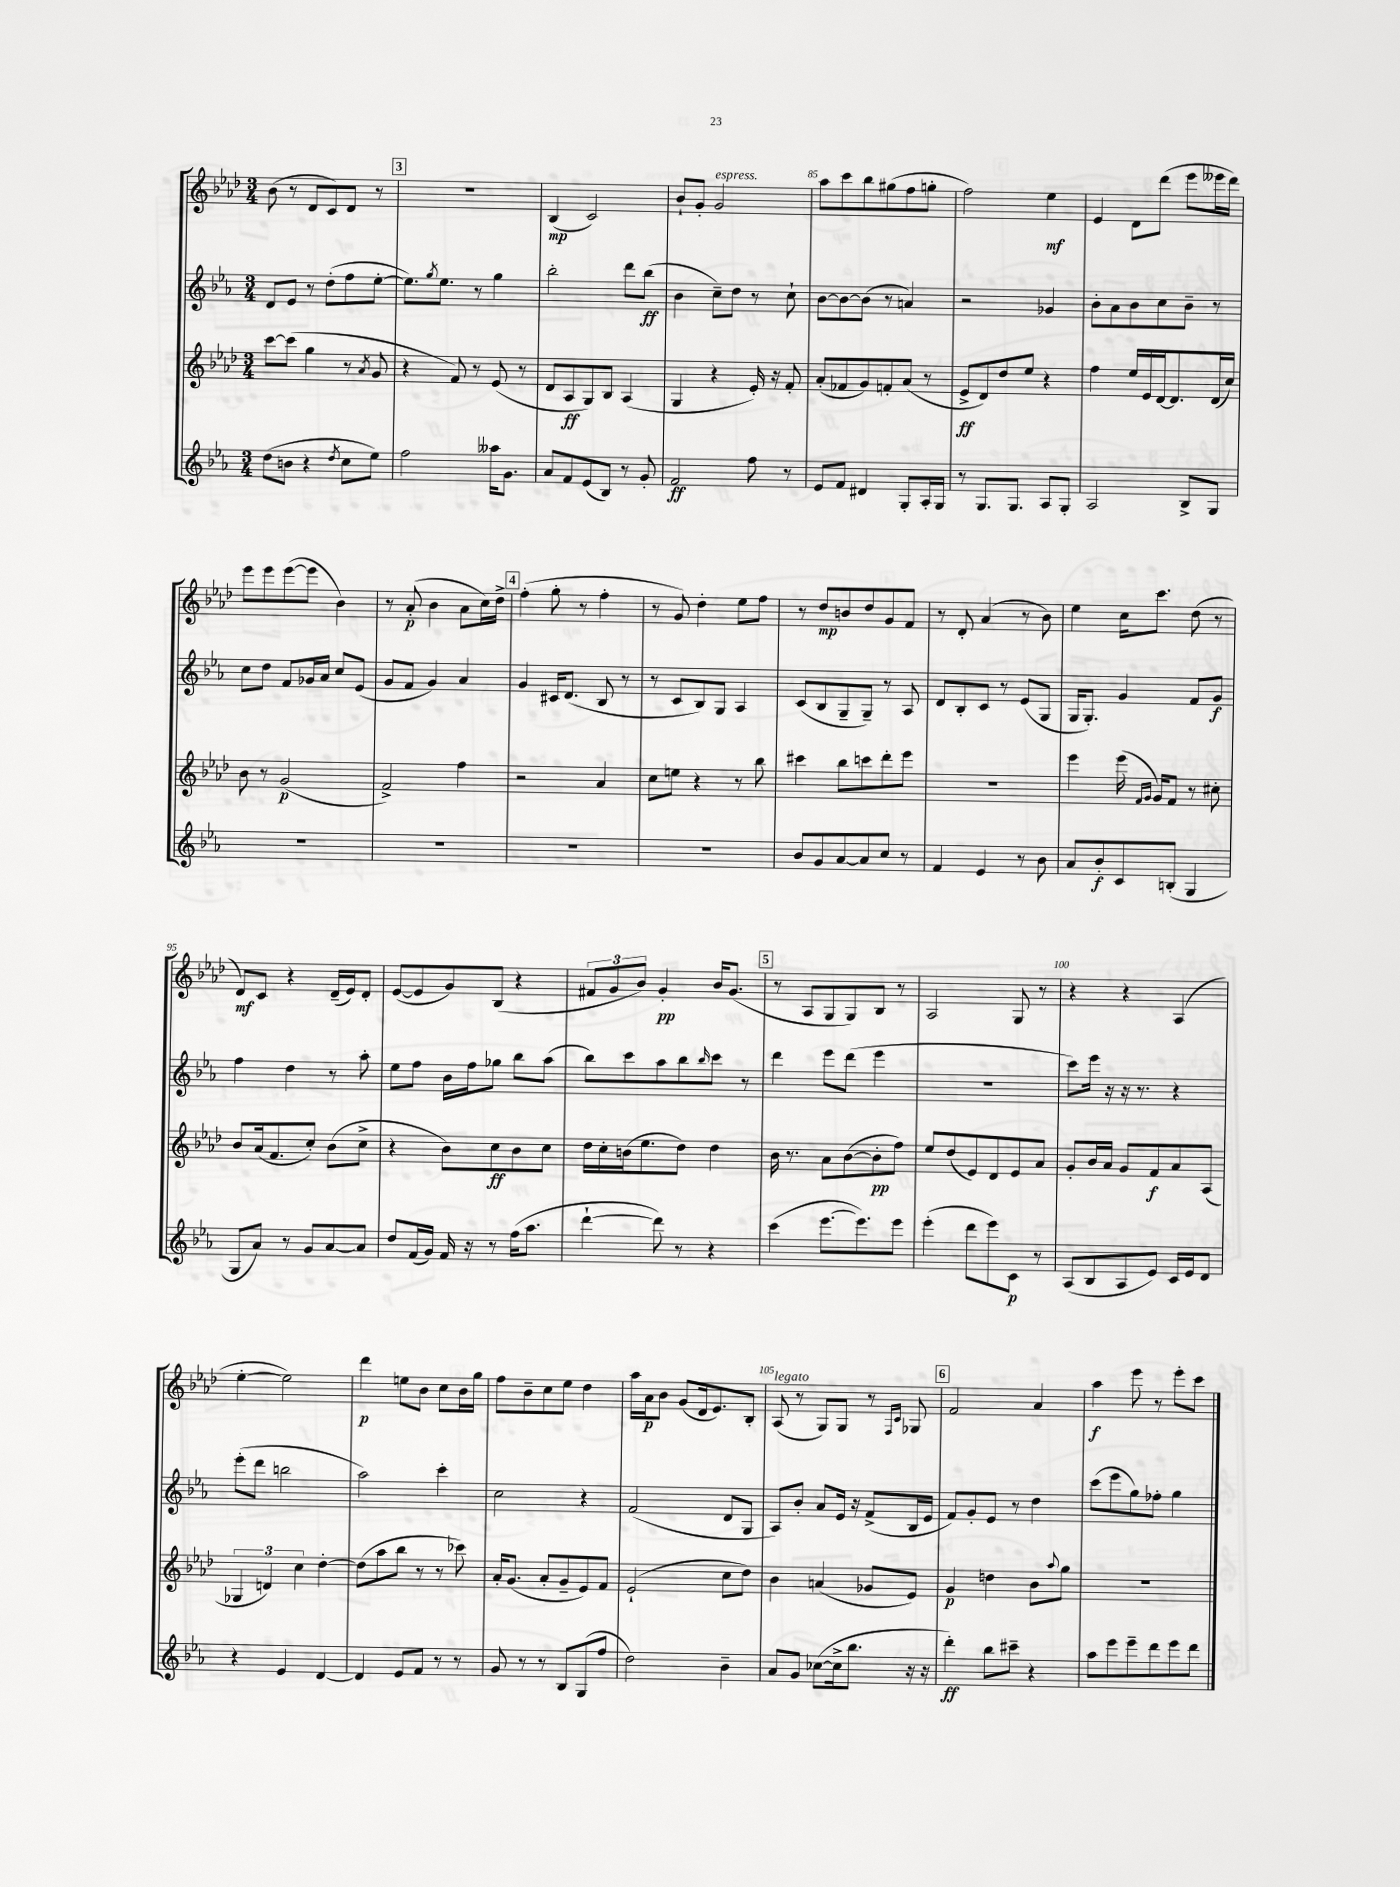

**kern	**dynam	**kern	**dynam	**kern	**dynam	**kern	**dynam
*part4	*part4	*part3	*part3	*part2	*part2	*part1	*part1
*staff4	*staff4	*staff3	*staff3	*staff2	*staff2	*staff1	*staff1
*clefG2	*	*clefG2	*	*clefG2	*	*clefG2	*
*k[b-e-a-]	*	*k[b-e-a-d-]	*	*k[b-e-a-]	*	*k[b-e-a-d-]	*
*M3/4	*	*M3/4	*	*M3/4	*	*M3/4	*
=81	=81	=81	=81	=81	=81	=81	=81
(8dd\L	.	[8ccc\L	.	8d/L	.	(8b-\	.
8bn\J	.	(8ccc\J]	.	8e-/J	.	8r	.
4r	.	4gg\	.	8r	.	8d-/L	.
.	.	.	.	(8dd'\L	.	8c/)	.
8qdd/	.	.	.	.	.	.	.
8cc\L	.	8r	.	8ff\	.	8d-/J	.
.	.	8qa-/	.	.	.	.	.
8ee-\J)	.	8g/	.	[8ee-'\J	.	8r	.
!!LO:REH:place=s1:t=3
=82	=82	=82	=82	=82	=82	=82	=82
2ff\	.	4r	.	8.ee-\L])	.	2.r	.
.	.	.	.	8qgg/	.	.	.
.	.	.	.	8.ee-\J	.	.	.
.	.	8f/)	.	.	.	.	.
.	.	8r	.	8r	.	.	.
16aa--X\KL	.	(8e-/	.	4gg\	.	.	.
8.g\J	.	.	.	.	.	.	.
.	.	8r	.	.	.	.	.
=83	=83	=83	=83	=83	=83	=83	=83
8a-/L	.	8d-/L	.	2bb-'\	.	(4B-/	mp
8f/	.	8A-/	ff	.	.	.	.
(8e-/	.	8G/)	.	.	.	2c/)	.
8B-/J)	.	8B-/J	.	.	.	.	.
8r	.	(4A-/	.	8ddd\L	.	.	.
8g'/	.	.	.	(8bb-\J	ff	.	.
=84	=84	=84	=84	=84	=84	=84	=84
2f/	ff	4G/	.	4b-\	.	8b-`/L	.
.	.	.	.	.	.	8g'/J	.
!	!	!	!	!	!	!LO:TX:a:i:t=espress.	!
.	.	4r	.	8cc~\L)	.	2g/	.
.	.	.	.	8dd\J	.	.	.
8ff\	.	16e-'/)	.	8r	.	.	.
.	.	16r	.	.	.	.	.
8r	.	8f'/	.	8cc`\	.	.	.
=85	=85	=85	=85	=85	=85	=85	=85
8e-/L	.	(8a-'/L	.	[8b-\L	.	8aa-\L	.
8f/J	.	8f-X/	.	8b-\_	.	8ccc\	.
4d#X/	.	8g/)	.	(8b-\J]	.	8bb-\	.
.	.	8fn'/	.	8r	.	(8gg#X\	.
8G'/L	.	(8a-/J	.	4an/)	.	8ff\	.
16A-'/L	.	8r	.	.	.	8ggn'\J	.
16G/JJ	.	.	.	.	.	.	.
=86	=86	=86	=86	=86	=86	=86	=86
8r	.	8e-^/L	ff	2r	.	2ff\)	.
8.G/L	.	8d-/)	.	.	.	.	.
.	.	8dd-/	.	.	.	.	.
8.G/J	.	.	.	.	.	.	.
.	.	8ee-/J	.	.	.	.	.
8A-/L	.	4r	.	4g-X/	.	4ee-\	mf
8G'/J	.	.	.	.	.	.	.
=87	=87	=87	=87	=87	=87	=87	=87
2A-/	.	4ff\	.	8b-'\L	.	4e-/	.
.	.	.	.	8a-\	.	.	.
.	.	16ee-/LL	.	8b-\	.	8d-\L	.
.	.	16e-/	.	.	.	.	.
.	.	[16d-/J	.	8cc\	.	(8ddd-\J	.
.	.	8.d-/]	.	.	.	.	.
8B-^/L	.	.	.	8b-~\J	.	8eee-\L	.
8G/J	.	(16d-/L	.	8r	.	16eee--X\L	.
.	.	16cc/JJ)	.	.	.	16ddd-\JJ)	.
!!LO:LB:g=z
=88	=88	=88	=88	=88	=88	=88	=88
2.r	.	8b-\	.	8cc\L	.	8eee-\L	.
.	.	8r	.	8dd\J	.	8eee-\	.
.	.	(2g/	p	8f/L	.	([8eee-\	.
.	.	.	.	16g-X/L	.	8eee-\J]	.
.	.	.	.	16a-/JJ	.	.	.
.	.	.	.	8cc/L	.	4b-\)	.
.	.	.	.	(8e-/J	.	.	.
=89	=89	=89	=89	=89	=89	=89	=89
2.r	.	2f^/)	.	8g/L	.	8r	.
.	.	.	.	8f/J	.	(8a-'/	p
.	.	.	.	4g/)	.	4b-\	.
.	.	4ff\	.	4a-/	.	8a-\L	.
.	.	.	.	.	.	16cc\L)	.
.	.	.	.	.	.	16dd-^\JJ	.
!!LO:REH:place=s1:t=4
=90	=90	=90	=90	=90	=90	=90	=90
2.r	.	2r	.	4g/	.	(4ff'\	.
.	.	.	.	16c#X/KL	.	8gg'\	.
.	.	.	.	(8.d/J	.	.	.
.	.	.	.	.	.	8r	.
.	.	4a-/	.	8B-/	.	4ff'\	.
.	.	.	.	8r	.	.	.
=91	=91	=91	=91	=91	=91	=91	=91
2.r	.	8cc\L	.	8r	.	8r	.
.	.	8een\J	.	8c/L	.	8g/)	.
.	.	4r	.	8B-/)	.	4dd-'\	.
.	.	.	.	8G/J	.	.	.
.	.	8r	.	4A-/	.	8ee-\L	.
.	.	8bb-\	.	.	.	8ff\J	.
=92	=92	=92	=92	=92	=92	=92	=92
8b-/L	.	4ccc#X\	.	(8c/L	.	8r	.
8g/	.	.	.	8B-/	.	8dd-/L	mp
[8a-/	.	8bb-\L	.	8G~/	.	8bn/	.
8a-/]	.	8cccn\	.	8G~/J)	.	8dd-/	.
8cc/J	.	8ddd-'\	.	8r	.	8g/	.
8r	.	8eee-\J	.	8A-/	.	8f/J	.
=93	=93	=93	=93	=93	=93	=93	=93
4f/	.	2.r	.	8d/L	.	8r	.
.	.	.	.	8B-'/	.	8d-'/	.
4e-/	.	.	.	8c/J	.	(4a-/	.
.	.	.	.	8r	.	.	.
8r	.	.	.	(8e-/L	.	8r	.
8b-\	.	.	.	8G/J	.	8b-\)	.
=94	=94	=94	=94	=94	=94	=94	=94
8a-/L	.	4eee-\	.	16G/KL	.	4ee-\	.
.	.	.	.	8.G'/J)	.	.	.
8b-'/	f	.	.	.	.	.	.
8c/	.	(16eee-\	.	4g/	.	16cc\KL	.
.	.	16qqf/LL	.	.	.	.	.
.	.	16qqg/JJ	.	.	.	.	.
.	.	16g/KL)	.	.	.	8.ccc\J	.
(8Bn'/J	.	8f/J	.	.	.	.	.
4G/	.	8r	.	8f/L	.	(8dd-\	.
.	.	8cc#X'\	.	8g/J	f	8r	.
!!LO:LB:g=z
=95	=95	=95	=95	=95	=95	=95	=95
8G/L	.	8b-/L	.	4ff\	.	8d-/L)	mf
8a-/J)	.	(16a-/k	.	.	.	8c/J	.
.	.	8.f/	.	.	.	.	.
8r	.	.	.	4dd\	.	4r	.
8g/L	.	8cc'/J)	.	.	.	.	.
[8a-/	.	(8b-\L	.	8r	.	(16d-~/LL	.
.	.	.	.	.	.	16e-/J)	.
8a-/J]	.	8cc^\J	.	8aa-'\	.	8d-'/J	.
=96	=96	=96	=96	=96	=96	=96	=96
8dd/L	.	4r	.	8ee-\L	.	([8e-/L	.
(16f/L	.	.	.	8ff\J	.	8e-/]	.
16g/JJ)	.	.	.	.	.	.	.
16f/	.	8b-\L)	.	16b-\LL	.	8g/)	.
16r	.	.	.	16ff\J	.	.	.
8r	.	8cc\	ff	8gg-X\J	.	(8B-/J	.
(16ff\KL	.	8b-\	.	8bb-\L	.	4r	.
8.aa-\J	.	.	.	.	.	.	.
.	.	8cc\J	.	(8aa-\J	.	.	.
=97	=97	=97	=97	=97	=97	=97	=97
[4ddd`\	.	16dd-\LL	.	8bb-\L)	.	12f#X/L	.
.	.	16cc'\	.	.	.	.	.
.	.	.	.	.	.	12g/	.
.	.	(16bn\J	.	8ccc\	.	.	.
.	.	.	.	.	.	12b-/J)	.
.	.	8.ee-\	.	.	.	.	.
8ddd\])	.	.	.	8aa-\	.	4g'/	pp
8r	.	8dd-\J)	.	8bb-\	.	.	.
.	.	.	.	16qqbb-/	.	.	.
4r	.	4dd-\	.	8ccc\J	.	16b-/KL	.
.	.	.	.	.	.	(8.g/J	.
.	.	.	.	8r	.	.	.
!!LO:REH:place=s1:t=5
=98	=98	=98	=98	=98	=98	=98	=98
(4ccc\	.	16b-\	.	4ddd\	.	8r	.
.	.	8.r	.	.	.	.	.
.	.	.	.	.	.	8A-/L	.
[8.eee-\L	.	8a-\L	.	8eee-\L	.	8G/	.
.	.	([8b-\	.	(8ddd\J	.	8G/)	.
8.eee-\])	.	.	.	.	.	.	.
.	.	8b-'\]	pp	4eee-\	.	8B-/J	.
8eee-\J	.	8ff\J)	.	.	.	8r	.
=99	=99	=99	=99	=99	=99	=99	=99
(4eee-'\	.	8ee-/L	.	2.r	.	2A-/	.
.	.	(8dd-/	.	.	.	.	.
8ddd\L	.	8e-/)	.	.	.	.	.
8eee-\)	.	8d-/	.	.	.	.	.
8c\J	p	8e-/	.	.	.	8G/	.
8r	.	8a-/J	.	.	.	8r	.
=100	=100	=100	=100	=100	=100	=100	=100
(8A-/L	.	8g'/L	.	8ccc\L)	.	4r	.
8B-/	.	16b-/L	.	16eee-\Jk	.	.	.
.	.	16a-/JJ	.	16r	.	.	.
8A-/	.	8g/L	.	16r	.	4r	.
.	.	.	.	8.r	.	.	.
8e-/J)	.	8f/	f	.	.	.	.
16c/LL	.	8a-/	.	4r	.	(4A-/	.
16e-/J	.	.	.	.	.	.	.
8d/J	.	(8A-/J	.	.	.	.	.
!!LO:LB:g=z
=101	=101	=101	=101	=101	=101	=101	=101
4r	.	6G-X/	.	(8eee-'\L	.	[4ee-'\	.
.	.	.	.	8ddd\J	.	.	.
.	.	6dn/)	.	.	.	.	.
4e-/	.	.	.	2bbn\	.	2ee-\])	.
.	.	6cc\	.	.	.	.	.
[4d/	.	[4dd-'\	.	.	.	.	.
=102	=102	=102	=102	=102	=102	=102	=102
4d/]	.	(8dd-\L]	.	2aa-\)	.	4ddd-\	p
.	.	8aa-\	.	.	.	.	.
8e-/L	.	8bb-\J	.	.	.	8een\L	.
8f/J	.	8r	.	.	.	8b-\J	.
8r	.	8r	.	4ccc'\	.	8cc\L	.
8r	.	8ccc-X\)	.	.	.	16b-\L	.
.	.	.	.	.	.	16gg\JJ	.
=103	=103	=103	=103	=103	=103	=103	=103
8g/	.	16a-'/KL	.	2cc\	.	8ff\L	.
.	.	(8.g/J	.	.	.	.	.
8r	.	.	.	.	.	8b-~\	.
8r	.	8a-'/L	.	.	.	8cc\	.
8B-/L	.	8g~/	.	.	.	8ee-\J	.
(8G/	.	8e-/)	.	4r	.	4dd-\	.
8ff/J	.	8f/J	.	.	.	.	.
=104	=104	=104	=104	=104	=104	=104	=104
2dd\)	.	(2e-`/	.	(2f/	.	16aa-\LL	.
.	.	.	.	.	.	16a-\J	p
.	.	.	.	.	.	8b-\J	.
.	.	.	.	.	.	(8g/L	.
.	.	.	.	.	.	16d-/k	.
.	.	.	.	.	.	8.e-/)	.
4b-~\	.	8cc\L	.	8d/L	.	.	.
.	.	8dd-\J)	.	8G/J	.	8B-'/J	.
=105	=105	=105	=105	=105	=105	=105	=105
!	!	!	!	!	!	!LO:TX:a:i:t=legato	!
8a-/L	.	4b-\	.	8A-/L)	.	(8A-/	.
8g/J	.	.	.	8b-'/J	.	8r	.
([8cc-X\L	.	(4an/	.	8a-/L	.	8G/L)	.
16cc-^\k]	.	.	.	16e-/Jk	.	8G/J	.
8.bb-\J	.	.	.	16r	.	.	.
.	.	8g-X/L	.	(8f^/L	.	8r	.
.	.	.	.	.	.	16qqF/LL	.
.	.	.	.	.	.	16qqc/JJ	.
16r	.	8e-/J)	.	16B-/L	.	8G-X/	.
16r	.	.	.	16e-/JJ	.	.	.
!!LO:REH:place=s1:t=6
=106	=106	=106	=106	=106	=106	=106	=106
4ddd'\)	ff	4g/	p	8f/L)	.	2f/	.
.	.	.	.	8g'/	.	.	.
8bb-\L	.	4ddn\	.	8e-/J	.	.	.
8ccc#X~\J	.	.	.	8r	.	.	.
4r	.	8b-\L	.	4dd\	.	4a-/	.
.	.	8qqaa-/	.	.	.	.	.
.	.	8gg\J	.	.	.	.	.
=107	=107	=107	=107	=107	=107	=107	=107
8aa-\L	.	2.r	.	(8ccc\L	.	4aa-\	f
8eee-\	.	.	.	8eee-\	.	.	.
8eee-~\	.	.	.	8gg\)	.	8eee-\	.
8ddd\	.	.	.	8ff-X'\J	.	8r	.
8eee-\	.	.	.	4gg\	.	8eee-'\L	.
8ddd\J	.	.	.	.	.	8ccc\J	.
==	==	==	==	==	==	==	==
*-	*-	*-	*-	*-	*-	*-	*-
